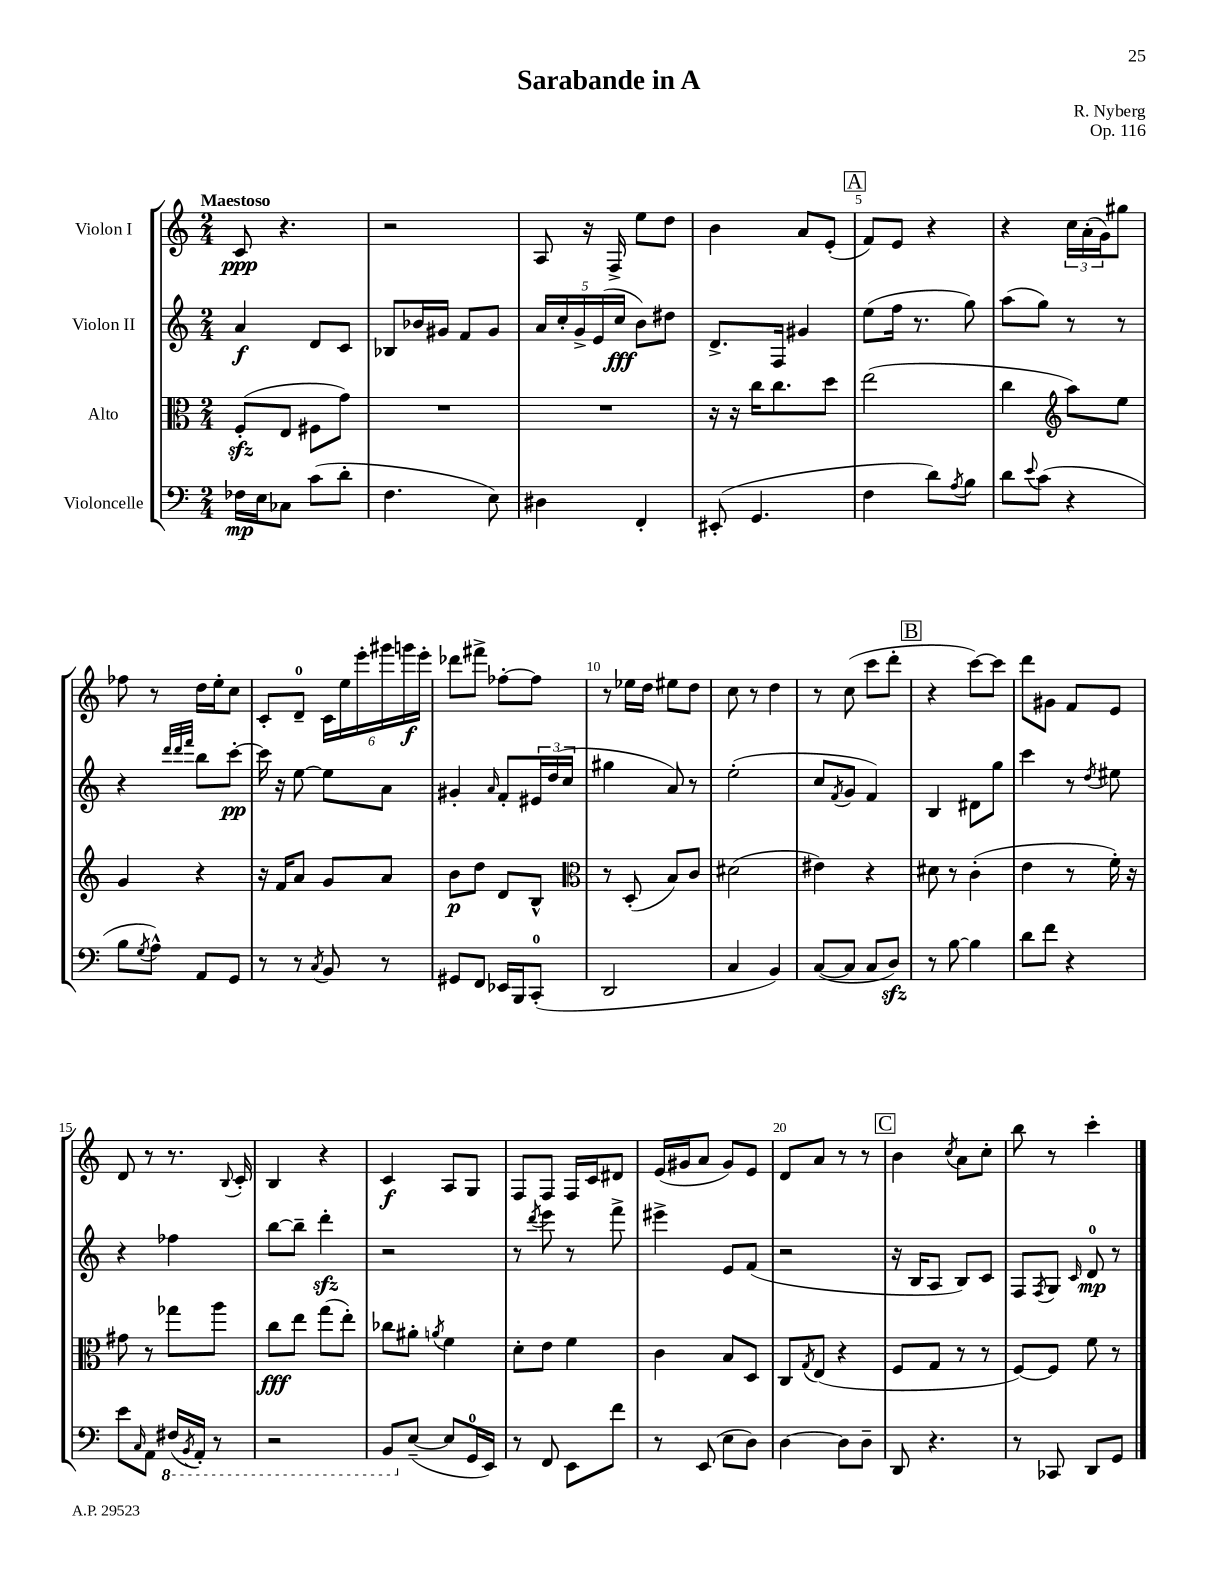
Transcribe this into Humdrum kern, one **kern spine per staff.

**kern	**dynam	**kern	**dynam	**kern	**dynam	**kern	**dynam
*part4	*part4	*part3	*part3	*part2	*part2	*part1	*part1
*staff4	*staff4	*staff3	*staff3	*staff2	*staff2	*staff1	*staff1
*I"Violoncelle	*	*I"Alto	*	*I"Violon II	*	*I"Violon I	*
*clefF4	*	*clefC3	*	*clefG2	*	*clefG2	*
*k[]	*	*k[]	*	*k[]	*	*k[]	*
*M2/4	*	*M2/4	*	*M2/4	*	*M2/4	*
=1	=1	=1	=1	=1	=1	=1	=1
!	!	!	!	!	!	!LO:TX:a:B:t=Maestoso	!
16F-X\LL	mp	(8Fzz'/L	.	4a/	f	8c/	ppp
16E\J	.	.	.	.	.	.	.
8C-X\J	.	8E/J	.	.	.	4.r	.
(8c\L	.	8F#X\L	.	8d/L	.	.	.
8d'\J	.	8g\J)	.	8c/J	.	.	.
=2	=2	=2	=2	=2	=2	=2	=2
4.F\	.	2r	.	8B-X/L	.	2r	.
.	.	.	.	16b-X/L	.	.	.
.	.	.	.	16g#X/JJ	.	.	.
.	.	.	.	8f/L	.	.	.
8E\)	.	.	.	8g#/J	.	.	.
=3	=3	=3	=3	=3	=3	=3	=3
4D#X\	.	2r	.	20a/LL	.	8A/	.
.	.	.	.	20cc'/	.	.	.
.	.	.	.	20g^/	.	.	.
.	.	.	.	.	.	16r	.
.	.	.	.	(20e/	.	.	.
.	.	.	.	.	.	16F^/	.
.	.	.	.	20cc/JJ	fff	.	.
4FF'/	.	.	.	8b\L)	.	8ee\L	.
.	.	.	.	8dd#X\J	.	8dd\J	.
=4	=4	=4	=4	=4	=4	=4	=4
(8EE#X'/	.	16r	.	8.d^/L	.	4b\	.
.	.	16r	.	.	.	.	.
4.GG/	.	16cc\KL	.	.	.	.	.
.	.	8.cc\	.	16F/Jk	.	.	.
.	.	.	.	4g#X/	.	8a/L	.
.	.	8dd\J	.	.	.	(8e'/J	.
!!LO:REH:place=s1:t=A
=5	=5	=5	=5	=5	=5	=5	=5
4F\	.	(2ee\	.	(8ee\L	.	8f/L)	.
.	.	.	.	16ff\Jk	.	8e/J	.
.	.	.	.	8.r	.	.	.
8d\L)	.	.	.	.	.	4r	.
8qA/	.	.	.	.	.	.	.
8B\J	.	.	.	8gg\)	.	.	.
=6	=6	=6	=6	=6	=6	=6	=6
8d\L	.	4cc\	.	(8aa\L	.	4r	.
8qqe/	.	.	.	.	.	.	.
(8c\J	.	.	.	8gg\J)	.	.	.
*	*	*clefG2	*	*	*	*	*
4r	.	8aa\L)	.	8r	.	24cc\LL	.
.	.	.	.	.	.	(24a'\	.
.	.	.	.	.	.	24g\J)	.
.	.	8ee\J	.	8r	.	8gg#X\J	.
!!LO:LB:g=z
=7	=7	=7	=7	=7	=7	=7	=7
8B\L	.	4g/	.	4r	.	8ff-X\	.
8qG/	.	.	.	.	.	.	.
8A^^\J)	.	.	.	.	.	8r	.
.	.	.	.	32qqddd/LLL	.	.	.
.	.	.	.	32qqddd/	.	.	.
.	.	.	.	32qqfff/JJJ	.	.	.
8AA/L	.	4r	.	8bb\L	.	16dd\LL	.
.	.	.	.	.	.	16ee'\J	.
8GG/J	.	.	.	[8ccc'\J	pp	8cc\J	.
=8	=8	=8	=8	=8	=8	=8	=8
8r	.	16r	.	16ccc\]	.	8c'/L	.
.	.	16f/KL	.	16r	.	.	.
8r	.	8a/J	.	[8ee\	.	8d~/J	.
8qC/	.	.	.	.	.	.	.
8BB/	.	8g/L	.	8ee\L]	.	24c\LL	.
.	.	.	.	.	.	24ee\	.
.	.	.	.	.	.	24eee'\	.
8r	.	8a/J	.	8a\J	.	24ggg#X\	.
.	.	.	.	.	.	24gggn\	f
.	.	.	.	.	.	24eee'\JJ	.
=9	=9	=9	=9	=9	=9	=9	=9
8GG#X/L	.	8b\L	p	4g#X'/	.	8ddd-X\L	.
8FF/J	.	8dd\J	.	.	.	8fff#X^\J	.
.	.	.	.	16qqa/	.	.	.
16EE-X/LL	.	8d/L	.	8f'/L	.	[8ff-X'\L	.
16BBB/J	.	.	.	.	.	.	.
(8CC'/J	.	8B^^/J	.	24e#X/L	.	8ff-\J]	.
.	.	.	.	(24dd/	.	.	.
.	.	.	.	24cc/JJ	.	.	.
=10	=10	=10	=10	=10	=10	=10	=10
*	*	*clefC3	*	*	*	*	*
2DD/	.	8r	.	4gg#X\	.	8r	.
.	.	(8D'/	.	.	.	16ee-X\LL	.
.	.	.	.	.	.	16dd\JJ	.
.	.	8B/L)	.	8a/)	.	8ee#X\L	.
.	.	8c/J	.	8r	.	8dd\J	.
=11	=11	=11	=11	=11	=11	=11	=11
4C/	.	(2d#X\	.	(2ee'\	.	8cc\	.
.	.	.	.	.	.	8r	.
4BB/)	.	.	.	.	.	4dd\	.
=12	=12	=12	=12	=12	=12	=12	=12
([8C/L	.	4e#X\)	.	8cc/L	.	8r	.
.	.	.	.	8qf/	.	.	.
8C/J]	.	.	.	8g/J	.	(8cc\	.
8C/L	.	4r	.	4f/)	.	8ccc\L	.
8Dzz/J)	.	.	.	.	.	8ddd'\J	.
!!LO:REH:place=s1:t=B
=13	=13	=13	=13	=13	=13	=13	=13
8r	.	8d#X\	.	4B/	.	4r	.
[8B\	.	8r	.	.	.	.	.
4B\]	.	(4c'\	.	8d#X\L	.	[8ccc\L)	.
.	.	.	.	8gg\J	.	8ccc\J]	.
=14	=14	=14	=14	=14	=14	=14	=14
8d\L	.	4e\	.	4ccc\	.	8ddd\L	.
8f\J	.	.	.	.	.	8g#X\J	.
4r	.	8r	.	8r	.	8f/L	.
.	.	.	.	8qdd/	.	.	.
.	.	16f'\)	.	8ee#X\	.	8e/J	.
.	.	16r	.	.	.	.	.
!!LO:LB:g=z
=15	=15	=15	=15	=15	=15	=15	=15
8e\L	.	8g#X\	.	4r	.	8d/	.
16qqC/	.	.	.	.	.	.	.
8AA\J	.	8r	.	.	.	8r	.
*8ba	*	*	*	*	*	*	*
(16FF#X/LL	.	8gg-X\L	.	4ff-X\	.	8.r	.
8qBBB/	.	.	.	.	.	.	.
16AAA'/JJ)	.	.	.	.	.	.	.
8r	.	8aa\J	.	.	.	.	.
.	.	.	.	.	.	8qqB/	.
.	.	.	.	.	.	16c'/	.
=16	=16	=16	=16	=16	=16	=16	=16
2r	.	8cc\L	fff	[8bb\L	.	4B/	.
.	.	8ee\J	.	8bb~\J]	.	.	.
.	.	(8gg\L	.	4dddzz'\	.	4r	.
.	.	8ee'\J)	.	.	.	.	.
=17	=17	=17	=17	=17	=17	=17	=17
8BBB/L	.	8cc-X\L	.	2r	.	4c/	f
*X8ba	*	*	*	*	*	*	*
([8E~/J	.	8a#X'\J	.	.	.	.	.
.	.	8qan/	.	.	.	.	.
8E/L]	.	4f\	.	.	.	8A/L	.
16GG/L	.	.	.	.	.	8G/J	.
16EE/JJ)	.	.	.	.	.	.	.
=18	=18	=18	=18	=18	=18	=18	=18
8r	.	8d'\L	.	8r	.	8F/L	.
.	.	.	.	8qddd/	.	.	.
8FF/	.	8e\J	.	8eee\	.	8F/J	.
8EE\L	.	4f\	.	8r	.	16F/LL	.
.	.	.	.	.	.	16c/J	.
8f\J	.	.	.	8fff^\	.	8d#X/J	.
=19	=19	=19	=19	=19	=19	=19	=19
8r	.	4c\	.	4eee#X^\	.	(16e/LL	.
.	.	.	.	.	.	16g#X/J	.
(8EE/	.	.	.	.	.	8a/J	.
8E\L	.	8B/L	.	8e/L	.	8g#/L)	.
8D\J)	.	8D/J	.	(8f/J	.	8e/J	.
=20	=20	=20	=20	=20	=20	=20	=20
[4D\	.	8C/L	.	2r	.	8d/L	.
.	.	8qG/	.	.	.	.	.
.	.	(8E/J	.	.	.	8a/J	.
8D\L]	.	4r	.	.	.	8r	.
8D~\J	.	.	.	.	.	8r	.
!!LO:REH:place=s1:t=C
=21	=21	=21	=21	=21	=21	=21	=21
8DD/	.	8F/L	.	16r	.	4b\	.
.	.	.	.	16B/KL	.	.	.
4.r	.	8G/J	.	8A/J	.	.	.
.	.	.	.	.	.	8qcc/	.
.	.	8r	.	8B/L)	.	8a\L	.
.	.	8r	.	8c/J	.	8cc'\J	.
=22	=22	=22	=22	=22	=22	=22	=22
8r	.	[8F/L)	.	8F/L	.	8bb\	.
.	.	.	.	8qF/	.	.	.
8CC-X/	.	8F/J]	.	8G/J	.	8r	.
.	.	.	.	16qqc/	.	.	.
8DD/L	.	8f\	.	8d/	mp	4ccc'\	.
8GG/J	.	8r	.	8r	.	.	.
==	==	==	==	==	==	==	==
*-	*-	*-	*-	*-	*-	*-	*-
